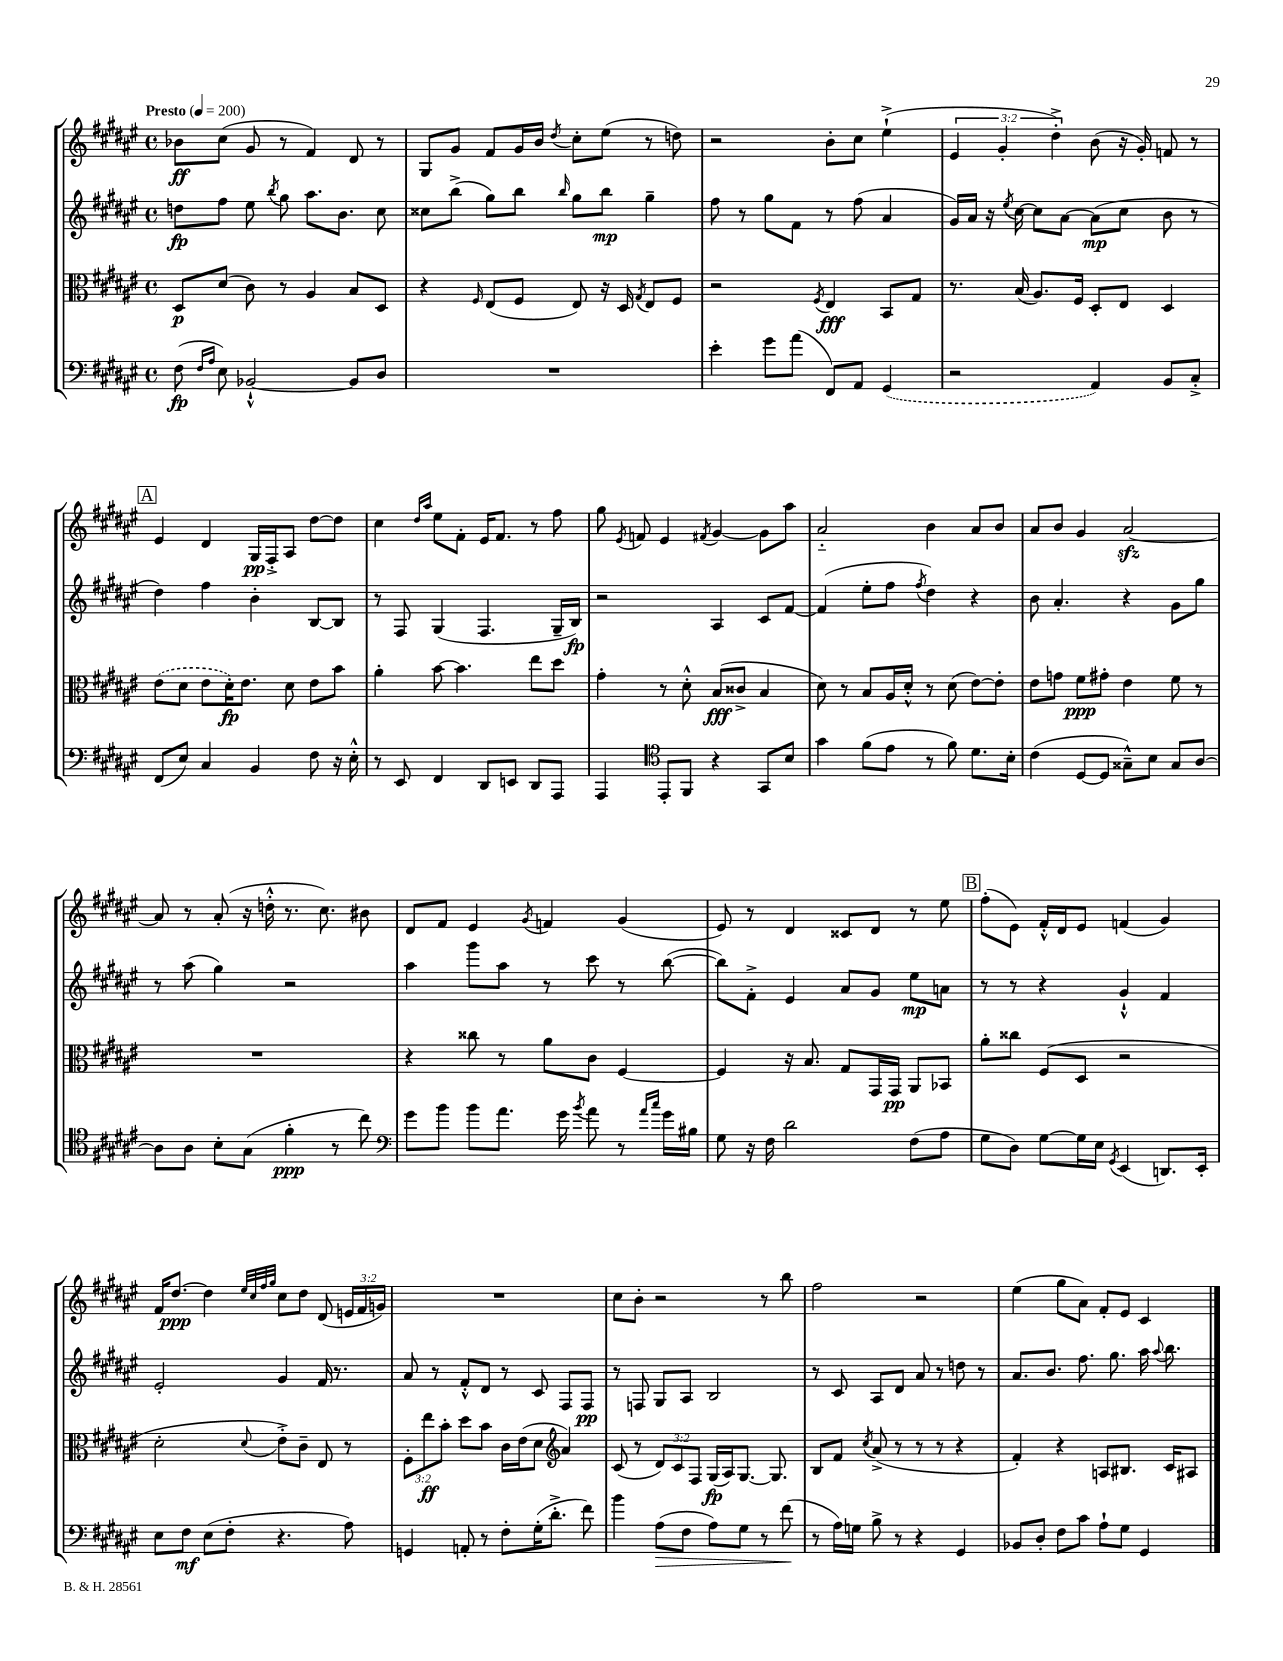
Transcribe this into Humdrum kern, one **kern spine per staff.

**kern	**dynam	**kern	**dynam	**kern	**dynam	**kern	**dynam
*part4	*part4	*part3	*part3	*part2	*part2	*part1	*part1
*staff4	*staff4	*staff3	*staff3	*staff2	*staff2	*staff1	*staff1
*clefF4	*	*clefC3	*	*clefG2	*	*clefG2	*
*k[f#c#g#d#a#e#]	*	*k[f#c#g#d#a#e#]	*	*k[f#c#g#d#a#e#]	*	*k[f#c#g#d#a#e#]	*
*M4/4	*	*M4/4	*	*M4/4	*	*M4/4	*
*met(c)	*	*met(c)	*	*met(c)	*	*met(c)	*
*MM200	*	*MM200	*	*MM200	*	*MM200	*
=1	=1	=1	=1	=1	=1	=1	=1
!	!	!	!	!	!	!LO:TX:a:B:t=Presto	!
(8F#\	fp	8D#/L	p	8ddn\L	fp	8b-X\L	ff
16qqF#/LL	.	.	.	.	.	.	.
16qqA#/JJ	.	.	.	.	.	.	.
8E#\)	.	(8d#/J	.	8ff#\J	.	(8cc#\J	.
[2BB-X`^^/	.	8c#\)	.	8ee#\	.	8g#/	.
.	.	.	.	8qbb/	.	.	.
.	.	8r	.	8gg#\	.	8r	.
.	.	4A#/	.	8.aa#\L	.	4f#/)	.
.	.	.	.	8.b\J	.	.	.
8BB-/L]	.	8B/L	.	.	.	8d#/	.
8D#/J	.	8D#/J	.	8cc#\	.	8r	.
=2	=2	=2	=2	=2	=2	=2	=2
1r	.	4r	.	8cc##X\L	.	8G#/L	.
.	.	.	.	(8bb^\J	.	8g#/J	.
.	.	16qqF#/	.	.	.	.	.
.	.	(8E#/L	.	8gg#\L)	.	8f#/L	.
.	.	8F#/J	.	8bb\J	.	16g#/L	.
.	.	.	.	.	.	16b/JJ	.
.	.	.	.	16qqbb/	.	8qdd#/	.
.	.	8E#/)	.	8gg#\L	.	8cc#'\L	.
.	.	16r	.	8bb\J	mp	(8ee#\J	.
.	.	16D#/	.	.	.	.	.
.	.	8qG#/	.	.	.	.	.
.	.	8E#/L	.	4gg#~\	.	8r	.
.	.	8F#/J	.	.	.	8ddn\)	.
=3	=3	=3	=3	=3	=3	=3	=3
4e#'\	.	2r	.	8ff#\	.	2r	.
.	.	.	.	8r	.	.	.
8g#\L	.	.	.	8gg#\L	.	.	.
(8a#\J	.	.	.	8f#\J	.	.	.
.	.	8qF#/	.	.	.	.	.
8FF#/L)	.	4E#/	fff	8r	.	8b'\L	.
8AA#/J	.	.	.	(8ff#\	.	8cc#\J	.
(4GG#/	.	8BB/L	.	4a#/	.	(4ee#`^\	.
.	.	8G#/J	.	.	.	.	.
=4	=4	=4	=4	=4	=4	=4	=4
2r	.	8.r	.	16g#/LL)	.	6e#/	.
.	.	.	.	16a#/JJ	.	.	.
.	.	.	.	16r	.	.	.
.	.	.	.	.	.	6g#'/	.
.	.	.	.	8qee#/	.	.	.
.	.	(16B/	.	[16cc#\	.	.	.
.	.	8.A#/L)	.	8cc#\L]	.	.	.
.	.	.	.	.	.	6dd#'^\)	.
.	.	.	.	[8a#\J	.	.	.
.	.	16F#/Jk	.	.	.	.	.
4AA#/)	.	8D#'/L	.	(8a#\L]	mp	(8b\	.
.	.	8E#/J	.	8cc#\J	.	16r	.
.	.	.	.	.	.	16g#'/)	.
8BB/L	.	4D#/	.	8b\	.	8fn/	.
8C#'^/J	.	.	.	8r	.	8r	.
!!LO:LB:g=z
!!LO:REH:place=s1:t=A
=5	=5	=5	=5	=5	=5	=5	=5
(8FF#/L	.	(8e#\L	.	4dd#\)	.	4e#/	.
8E#/J)	.	8d#\J	.	.	.	.	.
4C#/	.	8e#\L	.	4ff#\	.	4d#/	.
.	.	16d#'\K)	fp	.	.	.	.
.	.	8.e#\J	.	.	.	.	.
4BB/	.	.	.	4b'\	.	16G#/LL	pp
.	.	.	.	.	.	16F#'^/J	.
.	.	8d#\	.	.	.	8A#/J	.
8F#\	.	8e#\L	.	[8B/L	.	[8dd#\L	.
16r	.	8b\J	.	8B/J]	.	8dd#\J]	.
16E#'^^\	.	.	.	.	.	.	.
=6	=6	=6	=6	=6	=6	=6	=6
8r	.	4a#'\	.	8r	.	4cc#\	.
8EE#/	.	.	.	8F#/	.	.	.
.	.	.	.	.	.	16qqdd#/LL	.
.	.	.	.	.	.	16qqaa#/JJ	.
4FF#/	.	[8b\	.	(4G#/	.	8ee#\L	.
.	.	4.b\]	.	.	.	8f#'\J	.
8DD#/L	.	.	.	4.F#/	.	16e#/KL	.
.	.	.	.	.	.	8.f#/J	.
8EEn/J	.	.	.	.	.	.	.
8DD#/L	.	8ee#\L	.	.	.	8r	.
8AAA#/J	.	8dd#\J	.	16G#~/LL	.	8ff#\	.
.	.	.	.	16B/JJ)	fp	.	.
=7	=7	=7	=7	=7	=7	=7	=7
4AAA#/	.	4g#'\	.	2r	.	8gg#\	.
.	.	.	.	.	.	8qe#/	.
.	.	.	.	.	.	8fn/	.
*clefC4	*	*	*	*	*	*	*
8EE#'/L	.	8r	.	.	.	4e#/	.
8FF#/J	.	8d#'^^\	.	.	.	.	.
.	.	.	.	.	.	8qf#X/	.
4r	.	(8B/L	fff	4A#/	.	[4g#/	.
.	.	8c##X^/J	.	.	.	.	.
8GG#/L	.	4B/	.	8c#/L	.	8g#\L]	.
8B/J	.	.	.	[8f#/J	.	8aa#\J	.
=8	=8	=8	=8	=8	=8	=8	=8
4g#\	.	8d#\)	.	(4f#/]	.	2a#/	.
.	.	8r	.	.	.	.	.
(8f#\L	.	8B/L	.	8ee#'\L	.	.	.
8e#\J	.	16A#/L	.	8ff#\J	.	.	.
.	.	16d#'^^/JJ	.	.	.	.	.
.	.	.	.	8qff#/	.	.	.
8r	.	8r	.	4dd#\)	.	4b\	.
8f#\)	.	(8d#\	.	.	.	.	.
8.d#\L	.	[8e#\L)	.	4r	.	8a#/L	.
.	.	8e#'\J]	.	.	.	8b/J	.
16B'\Jk	.	.	.	.	.	.	.
=9	=9	=9	=9	=9	=9	=9	=9
(4c#\	.	8e#\L	.	8b\	.	8a#/L	.
.	.	8gn\J	.	4.a#'/	.	8b/J	.
[8D#/L	.	8f#\L	ppp	.	.	4g#/	.
8D#/J]	.	8g#X'\J	.	.	.	.	.
8G##X~^^\L)	.	4e#\	.	4r	.	[2a#zz/	.
8B\J	.	.	.	.	.	.	.
8G##/L	.	8f#\	.	8g#\L	.	.	.
[8A#/J	.	8r	.	8gg#\J	.	.	.
!!LO:LB:g=z
=10	=10	=10	=10	=10	=10	=10	=10
8A#\L]	.	1r	.	8r	.	8a#/]	.
8A#\J	.	.	.	(8aa#\	.	8r	.
8B'\L	.	.	.	4gg#\)	.	(8a#'/	.
(8G#\J	.	.	.	.	.	16r	.
.	.	.	.	.	.	16ddn'^^\	.
4f#'\	ppp	.	.	2r	.	8.r	.
.	.	.	.	.	.	8.cc#\)	.
8r	.	.	.	.	.	.	.
8cc#\)	.	.	.	.	.	8b#X\	.
=11	=11	=11	=11	=11	=11	=11	=11
*clefF4	*	*	*	*	*	*	*
8g#\L	.	4r	.	4aa#\	.	8d#/L	.
8b\J	.	.	.	.	.	8f#/J	.
8b\L	.	8cc##X\	.	8ggg#\L	.	4e#/	.
8.a#\J	.	8r	.	8aa#\J	.	.	.
.	.	.	.	.	.	8qg#/	.
.	.	8a#\L	.	8r	.	4fn/	.
16g#\	.	.	.	.	.	.	.
8qb/	.	.	.	.	.	.	.
8a#\	.	8c#\J	.	8ccc#\	.	.	.
8r	.	[4F#/	.	8r	.	(4g#/	.
16qqa#/LL	.	.	.	.	.	.	.
16qqcc#/JJ	.	.	.	.	.	.	.
16g#\LL	.	.	.	([8bb\	.	.	.
16B#X\JJ	.	.	.	.	.	.	.
=12	=12	=12	=12	=12	=12	=12	=12
8G#\	.	4F#/]	.	8bb\L])	.	8e#/)	.
16r	.	.	.	8f#'^\J	.	8r	.
16F#\	.	.	.	.	.	.	.
2d#\	.	16r	.	4e#/	.	4d#/	.
.	.	8.B/	.	.	.	.	.
.	.	8G#/L	.	8a#/L	.	8c##X/L	.
.	.	16GG#/L	.	8g#/J	.	8d#/J	.
.	.	16GG#/JJ	pp	.	.	.	.
(8F#\L	.	8AA#/L	.	8ee#\L	mp	8r	.
8A#\J	.	8BB-X/J	.	8an\J	.	8ee#\	.
!!LO:REH:place=s1:t=B
=13	=13	=13	=13	=13	=13	=13	=13
8G#\L	.	8a#'\L	.	8r	.	(8ff#'\L	.
8D#\J)	.	8cc##X\J	.	8r	.	8e#\J)	.
[8G#\L	.	(8F#/L	.	4r	.	16f#'^^/LL	.
.	.	.	.	.	.	16d#/J	.
16G#\L]	.	8D#/J	.	.	.	8e#/J	.
16E#\JJ	.	.	.	.	.	.	.
8qGG#/	.	.	.	.	.	.	.
(4EE#/	.	2r	.	4g#`^^/	.	(4fn/	.
8.DDn/L)	.	.	.	4f#/	.	4g#/)	.
16EE#'/Jk	.	.	.	.	.	.	.
!!LO:LB:g=z
=14	=14	=14	=14	=14	=14	=14	=14
8E#\L	.	2d#'\	.	2e#'/	.	16f#/KL	.
.	.	.	.	.	.	[8.dd#/J	ppp
8F#\J	mf	.	.	.	.	.	.
(8E#\L	.	.	.	.	.	4dd#\]	.
8F#'\J	.	.	.	.	.	.	.
.	.	.	.	.	.	32qqee#/LLL	.
.	.	.	.	.	.	32qqcc#/	.
.	.	.	.	.	.	32qqff#/	.
.	.	8qqd#/	.	.	.	32qqgg#/JJJ	.
4.r	.	8e#'^\L)	.	4g#/	.	8cc#\L	.
.	.	8c#~\J	.	.	.	8dd#\J	.
.	.	8E#/	.	16f#/	.	(8d#/	.
.	.	.	.	8.r	.	.	.
8A#\)	.	8r	.	.	.	24en/LL	.
.	.	.	.	.	.	24f#/	.
.	.	.	.	.	.	24gn/JJ)	.
=15	=15	=15	=15	=15	=15	=15	=15
4GGn/	.	12F#'\L	.	8a#/	.	1r	.
.	.	12ee#\	ff	.	.	.	.
.	.	.	.	8r	.	.	.
.	.	12b'\J	.	.	.	.	.
8AAn'/	.	8dd#\L	.	8f#'^^/L	.	.	.
8r	.	8b\J	.	8d#/J	.	.	.
8F#'\L	.	16c#\LL	.	8r	.	.	.
.	.	(16e#\J	.	.	.	.	.
(16G#'\K	.	8d#\J	.	8c#/	.	.	.
8.d#'^\J	.	.	.	.	.	.	.
*	*	*clefG2	*	*	*	*	*
.	.	4a#/)	.	8F#/L	.	.	.
8f#\)	.	.	.	8F#/J	pp	.	.
=16	=16	=16	=16	=16	=16	=16	=16
4b\	.	(8c#/	.	8r	.	8cc#\L	.
.	.	8r	.	8Fn/	.	8b'\J	.
!	!LO:HP:b	!	!	!	!	!	!
(8A#\L	>	12d#/L)	.	8G#/L	.	2r	.
.	.	12c#/	.	.	.	.	.
8F#\J	.	.	.	8A#/J	.	.	.
.	.	12F#/J	.	.	.	.	.
8A#\L)	.	(16G#/LL	fp	2B/	.	.	.
.	.	16A#/J)	.	.	.	.	.
8G#\J	.	[8.G#/J	.	.	.	.	.
8r	.	.	.	.	.	8r	.
.	.	8.G#/]	.	.	.	.	.
(8f#\	.	.	.	.	.	8bb\	.
.	]	.	.	.	.	.	.
=17	=17	=17	=17	=17	=17	=17	=17
8r	.	8B/L	.	8r	.	2ff#\	.
16A#\LL)	.	8f#/J	.	8c#/	.	.	.
16Gn\JJ	.	.	.	.	.	.	.
.	.	8qcc#/	.	.	.	.	.
8B^\	.	(8a#^/	.	8A#/L	.	.	.
8r	.	8r	.	8d#/J	.	.	.
4r	.	8r	.	8a#/	.	2r	.
.	.	8r	.	8r	.	.	.
4GG#/	.	4r	.	8ddn\	.	.	.
.	.	.	.	8r	.	.	.
=18	=18	=18	=18	=18	=18	=18	=18
8BB-X/L	.	4f#'/)	.	8.a#/L	.	(4ee#\	.
8D#'/J	.	.	.	.	.	.	.
.	.	.	.	8.b/J	.	.	.
8F#\L	.	4r	.	.	.	8gg#\L	.
8c#\J	.	.	.	8.ff#\	.	8a#\J)	.
8A#`\L	.	8An/L	.	.	.	8f#'/L	.
.	.	.	.	8.gg#\	.	.	.
8G#\J	.	8.B#X/J	.	.	.	8e#/J	.
4GG#/	.	.	.	16aa#\	.	4c#/	.
.	.	.	.	8qqaa#/	.	.	.
.	.	16c#/KL	.	8.bb\	.	.	.
.	.	8A#X/J	.	.	.	.	.
==	==	==	==	==	==	==	==
*-	*-	*-	*-	*-	*-	*-	*-
